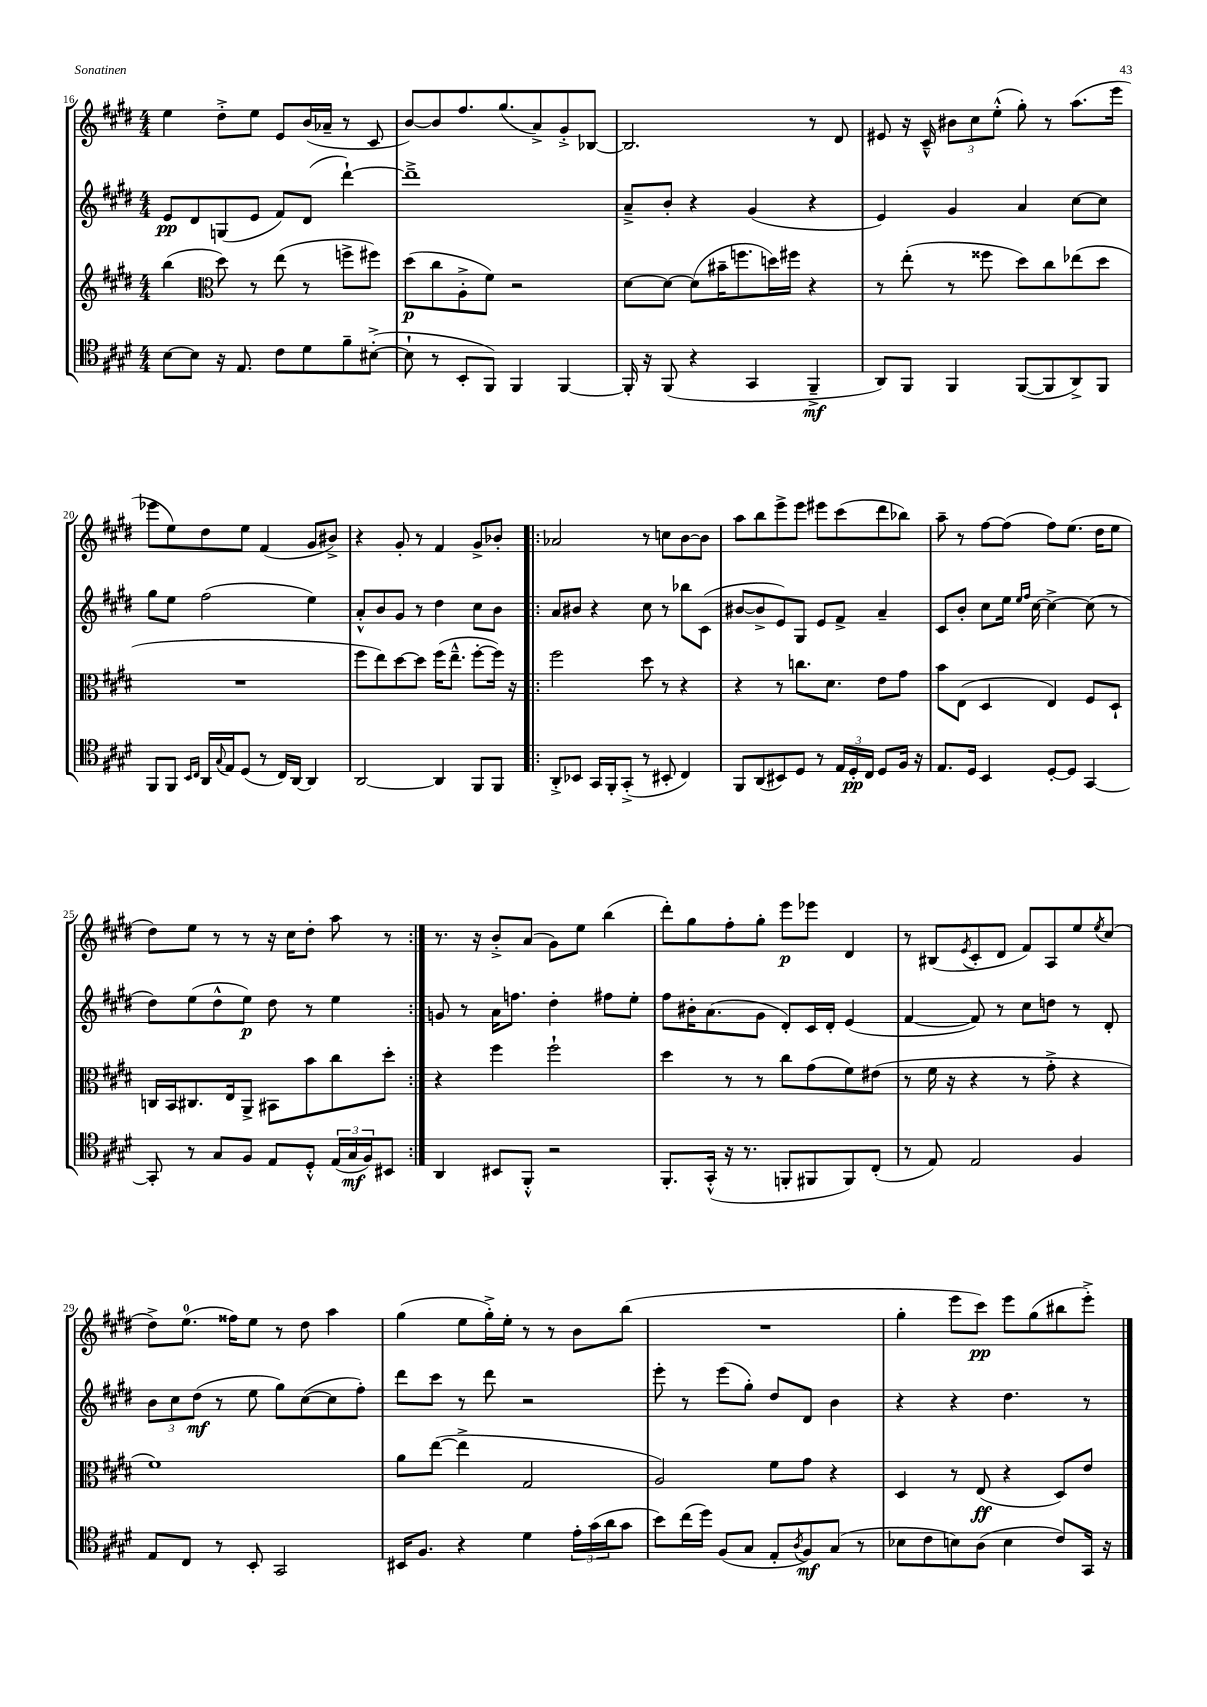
<<
\new StaffGroup <<
\new Staff = "s0" {
    \clef treble \key e \major \numericTimeSignature \time 4/4
    e''4 dis''8-.-> e''8 e'8 b'16( aes'16-- r8 cis'8 |
    b'8~) b'8 fis''8. gis''8.( a'8->) gis'8-.-> bes8~ |
    bes2. r8 dis'8 |
    eis'8 r16 cis'16---^ \tuplet 3/2 { bis'8 cis''8 e''8-.-^( } gis''8-.) r8 a''8.( e'''16 |
    ees'''8 e''8) dis''8 e''8 fis'4( gis'8 bis'8->) |
    r4 gis'8-. r8 fis'4 gis'8-> bes'8-. |
    \repeat volta 2 { aes'2 r8 c''8 b'8~ b'8 |
    a''8 b''8 e'''8-> e'''8 eis'''8 cis'''8( dis'''8 bes''8) |
    a''8-- r8 fis''8~ fis''8( fis''8) e''8.( dis''16 e''8 |
    dis''8) e''8 r8 r8 r16 cis''16 dis''8-. a''8 r8 | }
    r8. r16 b'8-.-> a'8( gis'8) e''8 b''4( |
    dis'''8-.) gis''8 fis''8-. gis''8-. e'''8\p ees'''8 dis'4 |
    r8 bis8( \acciaccatura { e'8 } cis'8-. dis'8 fis'8) a8 e''8 \acciaccatura { e''8 } cis''8( |
    dis''8->) e''8.-0( fisis''16) e''8 r8 dis''8 a''4 |
    gis''4( e''8 gis''16-.->) e''16-. r8 r8 b'8 b''8( |
    R1 |
    gis''4-. e'''8 cis'''8\pp) e'''8 gis''8( bis''8 e'''8-.->) \bar "|." |
}
\new Staff = "s1" {
    \clef treble \key e \major \numericTimeSignature \time 4/4
    e'8\pp dis'8 g8( e'8 fis'8) dis'8( dis'''4~-!) |
    dis'''1---> |
    a'8---> b'8-. r4 gis'4( r4 |
    e'4) gis'4 a'4 cis''8~ cis''8 |
    gis''8 e''8 fis''2( e''4) |
    a'8-.-^ b'8 gis'8 r8 dis''4 cis''8 b'8 |
    \repeat volta 2 { a'8 bis'8 r4 cis''8 r8 bes''8 cis'8( |
    bis'8~ bis'8-> e'8) gis8 e'8 fis'8-> a'4-- |
    cis'8 b'8-. cis''8 e''16 \grace { e''16 fis''16 } cis''16~ cis''4~-> cis''8( r8 |
    dis''8) e''8( dis''8-^ e''8\p) dis''8 r8 e''4 | }
    g'8 r8 a'16 f''8. dis''4-. fis''8 e''8-. |
    fis''8 bis'16-. a'8.( gis'8 dis'8-.) cis'16 dis'16-. e'4( |
    fis'4~ fis'8) r8 cis''8 d''8 r8 dis'8-. |
    \tuplet 3/2 { b'8 cis''8 dis''8\mf( } r8 e''8 gis''8) cis''8~( cis''8 fis''8-.) |
    dis'''8 cis'''8 r8 dis'''8 r2 |
    e'''8-. r8 e'''8( gis''8-.) dis''8 dis'8 b'4 |
    r4 r4 dis''4. r8 \bar "|." |
}
\new Staff = "s2" {
    \clef treble \key e \major \numericTimeSignature \time 4/4
    b''4( \clef alto dis''8) r8 e''8( r8 f''8-> fis''8) |
    dis''8\p( cis''8 a8-.-> fis'8) r2 |
    dis'8~ dis'8~ dis'8( bis'16-- f''8. d''16) fis''16 r4 |
    r8 e''8-.( r8 fisis''8 dis''8) cis''8 ees''8( dis''8 |
    R1 |
    fis''8 e''8) dis''8~ dis''8 fis''16( e''8.---^ fis''8~-. fis''16) r16 |
    \repeat volta 2 { fis''2 dis''8 r8 r4 |
    r4 r8 c''8. dis'8. e'8 gis'8 |
    b'8 e8( dis4 e4) fis8 dis8-! |
    c16 b,16 cis8. e16 a,8-> bis,8 b'8 cis''8 dis''8-. | }
    r4 fis''4 fis''2-! |
    dis''4 r8 r8 cis''8 gis'8( fis'8) eis'8( |
    r8 fis'16 r16 r4 r8 gis'8-.-> r4 |
    fis'1) |
    a'8 e''8~( e''4-> gis2 |
    a2) fis'8 gis'8 r4 |
    dis4 r8 e8\ff( r4 dis8) e'8 \bar "|." |
}
\new Staff = "s3" {
    \clef tenor \key e \major \numericTimeSignature \time 4/4
    b8~ b8 r16 e8. cis'8 dis'8 fis'8-- bis8~-.->( |
    bis8-! r8 b,8-. fis,8) fis,4 fis,4~ |
    fis,16-. r16 fis,8( r4 gis,4 fis,4--->\mf |
    a,8) fis,8 fis,4 fis,8~( fis,8 a,8->) fis,8 |
    fis,8 fis,8 \grace { b,16 cis16 } a,16 \appoggiatura { gis8 } e16 dis8( r8 cis16) a,16~ a,4 |
    a,2~ a,4 fis,8 fis,8 |
    \repeat volta 2 { a,8-.-> bes,8 gis,16 fis,16-. gis,8-.->( r8 bis,8-. cis4) |
    fis,8 a,8( bis,8) dis8 r8 \tuplet 3/2 { e16 dis16-.\pp cis16 } dis8 fis16 r16 |
    e8. dis16 b,4 dis8~-. dis8 gis,4~ |
    gis,8-. r8 gis8 fis8 e8 dis8-.-^ \tuplet 3/2 { e16( gis16\mf fis16) } bis,8 | }
    a,4 bis,8 fis,8-.-^ r2 |
    fis,8.-. gis,16-.-^( r16 r8. f,8-. fis,8 fis,8) cis8-.( |
    r8 e8) e2 fis4 |
    e8 cis8 r8 b,8-. gis,2 |
    bis,16 fis8. r4 dis'4 \tuplet 3/2 { e'16-. gis'16( a'16 } gis'8 |
    b'8) cis''16( dis''16) fis8( gis8 e8-. \acciaccatura { a8 } fis8\mf) gis8( r8 |
    bes8 cis'8 b8) a8( b4 cis'8) gis,16 r16 \bar "|." |
}
>>
>>
\layout { \context { \Score currentBarNumber = #16 } }
